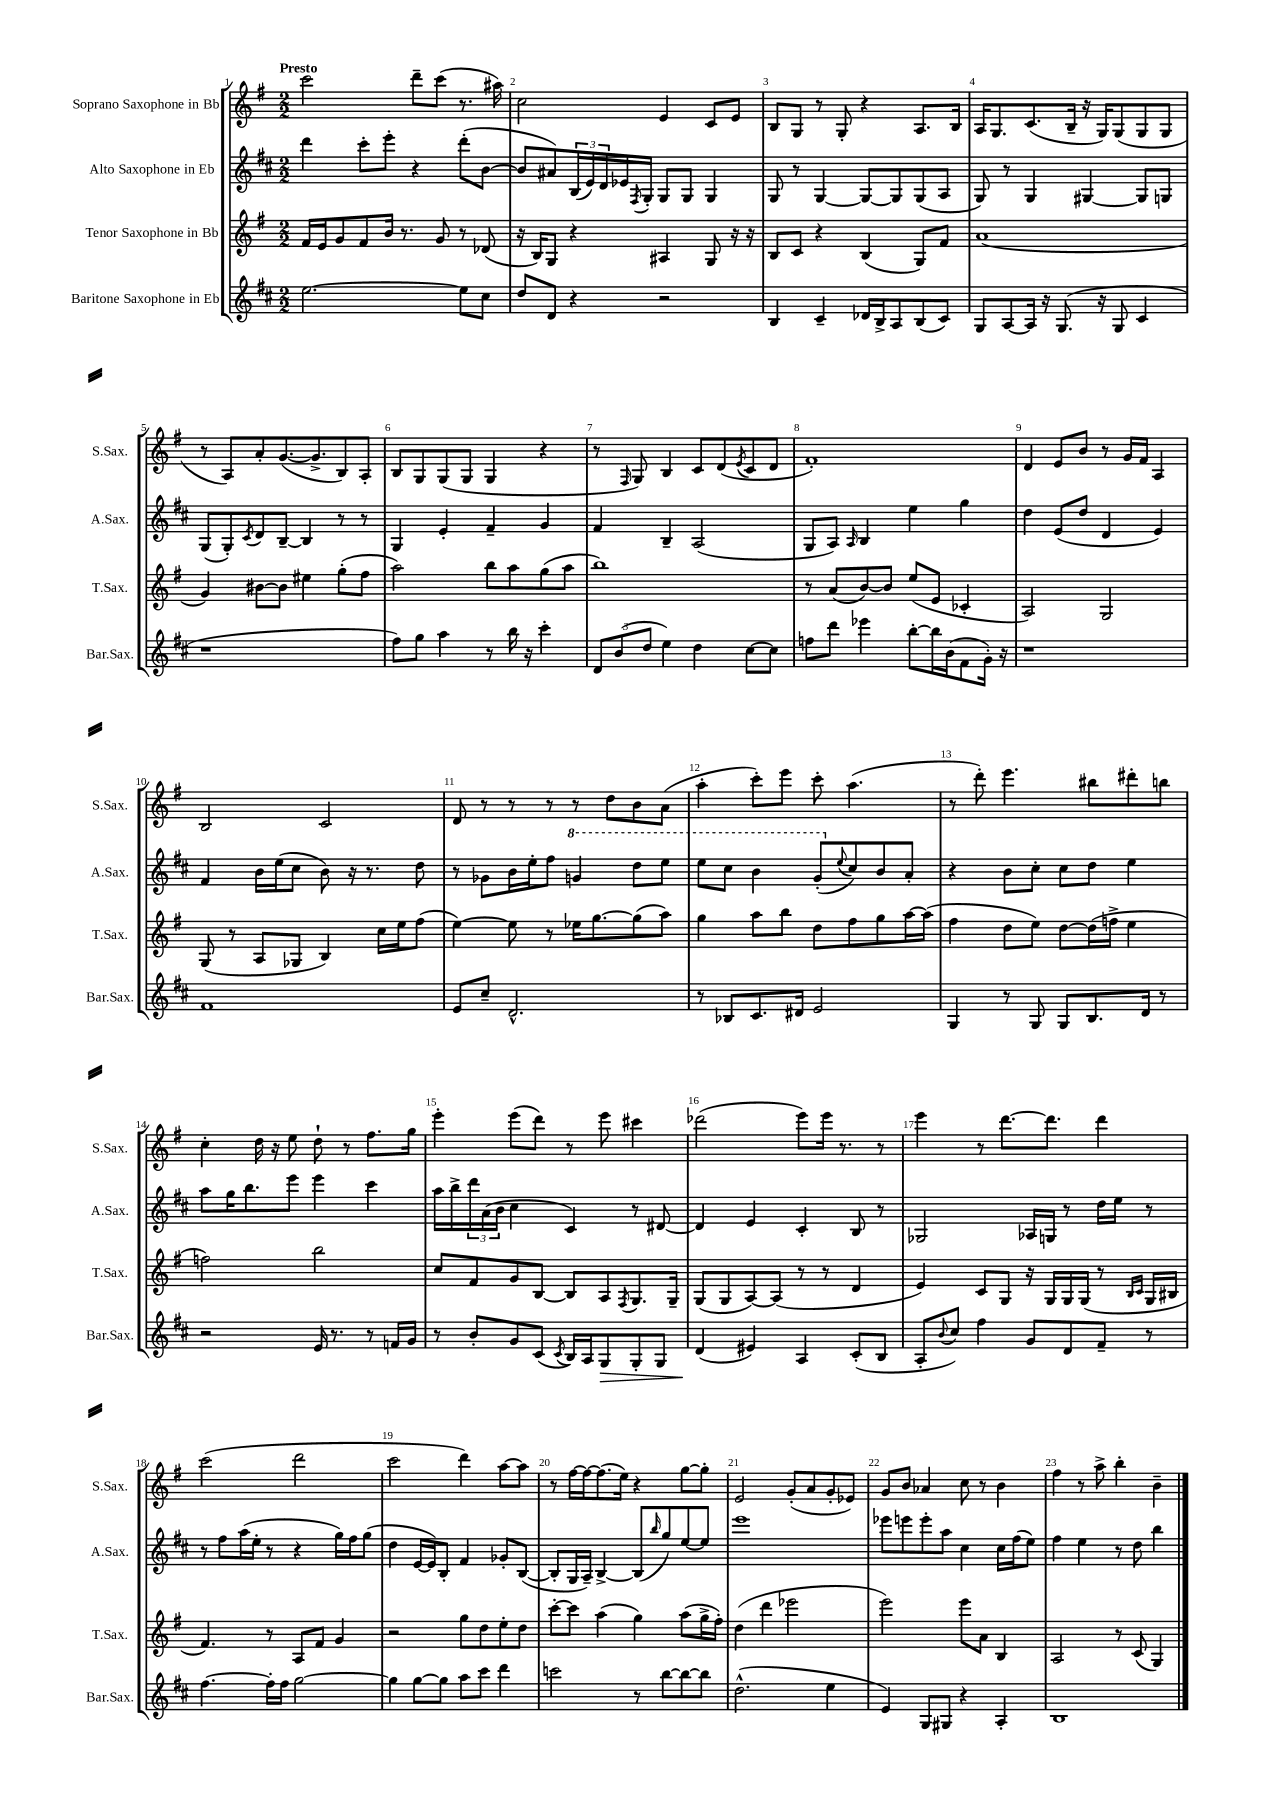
<<
\new StaffGroup <<
\new Staff = "s0" \with { instrumentName = "Soprano Saxophone in Bb" shortInstrumentName = "S.Sax." } {
    \clef treble \key g \major \numericTimeSignature \time 2/2 \tempo "Presto"
    c'''2 d'''8-- c'''8( r8. ais''16) |
    c''2 e'4 c'8 e'8 |
    b8 g8 r8 g8-. r4 a8. b16 |
    a16 g8. c'8.( b16-- r16 g16) g8( g8 g8 |
    r8 a8) a'8-. g'8.~( g'8.-> b8) a8-. |
    b8 g8 g8( g8 g4 r4 |
    r8 \grace { fis16 } g8) b4 c'8 d'8( \acciaccatura { e'8 } c'8 d'8 |
    fis'1-.) |
    d'4 e'8 b'8 r8 g'16 fis'16 a4 |
    b2 c'2 |
    d'8 r8 r8 r8 r8 d''8 b'8 a'8( |
    a''4-. c'''8-.) e'''8 c'''8-. a''4.( |
    r8 d'''8-.) e'''4. bis''8 dis'''8-. b''8 |
    c''4-. d''16 r16 e''8 d''8-! r8 fis''8. g''16 |
    e'''4-. e'''8( d'''8) r8 e'''8 cis'''4 |
    des'''2( e'''8) e'''16 r8. r8 |
    e'''4 r8 d'''8.~ d'''8. d'''4 |
    c'''2( d'''2 |
    c'''2 d'''4) a''8~ a''8 |
    r8 fis''16~ fis''16~ fis''8.( e''16) r4 g''8~ g''8-. |
    e'2 g'8-.( a'8 g'8-. ees'8) |
    g'8 b'8 aes'4 c''8 r8 b'4 |
    fis''4 r8 a''8-> b''4-. b'4-- \bar "|." |
}
\new Staff = "s1" \with { instrumentName = "Alto Saxophone in Eb" shortInstrumentName = "A.Sax." } {
    \clef treble \key d \major \numericTimeSignature \time 2/2
    d'''4 cis'''8-. e'''8-. r4 d'''8-.( b'8~ |
    b'8 ais'8) \tuplet 3/2 { b16( e'16) d'16 } ees'16 \acciaccatura { fis8 } g16-. g8 g8 g4 |
    g8 r8 g4~ g8~ g8 g8( a8 |
    g8) r8 g4 gis4~ gis8 g8 |
    g8( g8-.) \acciaccatura { cis'8 } d'8 b8~-- b4 r8 r8 |
    g4 e'4-. fis'4-- g'4 |
    fis'4 b4-- a2( |
    g8 a8) \grace { a16 } b4 e''4 g''4 |
    d''4 e'8( d''8 d'4 e'4) |
    fis'4 b'16 e''16( cis''8 b'8) r16 r8. d''8 |
    r8 ges'8 b'16 e''16-. fis''8 \ottava #1 g''!4 d'''8 e'''8 |
    e'''8 cis'''8 b''4 g''8-.( \ottava #0 \appoggiatura { e''8 } cis''8) b'8 a'8-. |
    r4 b'8 cis''8-. cis''8 d''8 e''4 |
    a''8 g''16 b''8. e'''8 e'''4 cis'''4 |
    a''16 b''16-> \tuplet 3/2 { d'''16 a'16( b'16 } cis''4 cis'4) r8 dis'8~ |
    dis'4 e'4 cis'4-. b8 r8 |
    ges2 aes16 g16 r8 d''16 e''16 r8 |
    r8 fis''8 a''16( e''16-. r8 r4 g''16) fis''16 g''8( |
    d''4 e'16~ e'16) b8-. fis'4 ges'8-. b8~( |
    b8-. g16 a16--) b4~-> b8( \grace { b''16 } g''8) e''8~ e''8 |
    e'''1 |
    ees'''8 e'''8 e'''8-. a''8 cis''4 cis''16 fis''16( e''8) |
    fis''4 e''4 r8 d''8 b''4 \bar "|." |
}
\new Staff = "s2" \with { instrumentName = "Tenor Saxophone in Bb" shortInstrumentName = "T.Sax." } {
    \clef treble \key g \major \numericTimeSignature \time 2/2
    fis'16 e'16 g'8 fis'8 b'16 r8. g'8 r8 des'8( |
    r16 b16) g8 r4 ais4 g8 r16 r16 |
    b8 c'8 r4 b4( g8) fis'8 |
    a'1( |
    g'4) bis'8~ bis'8 eis''4 g''8-.( fis''8 |
    a''2) b''8 a''8 g''8( a''8 |
    b''1) |
    r8 a'8( b'8~) b'8 e''8( e'8 ces'4-. |
    a2) g2 |
    g8( r8 a8 ges8 b4) c''16 e''16 fis''8( |
    e''4~) e''8 r8 ees''16 g''8.~ g''8( a''8) |
    g''4 a''8 b''8 d''8 fis''8 g''8 a''16~ a''16( |
    fis''4 d''8 e''8) d''8~ d''16( f''16-> e''4 |
    f''2) b''2 |
    c''8 fis'8 g'8 b8~ b8 a8 \acciaccatura { fis8 } g8. g16-- |
    g8( g8 a8~) a8( r8 r8 d'4 |
    e'4) c'8 g8 r16 g16 g16 g16( r8 \grace { b16 c'16 } g16 bis16 |
    fis'4.) r8 a8 fis'8 g'4 |
    r2 g''8 d''8 e''8-. d''8 |
    c'''8~-. c'''8 a''4( g''4) a''8( g''16-> fis''16-.) |
    d''4( d'''4 ees'''2 |
    e'''2) e'''8 a'8 b4 |
    a2 r8 c'8( g4) \bar "|." |
}
\new Staff = "s3" \with { instrumentName = "Baritone Saxophone in Eb" shortInstrumentName = "Bar.Sax." } {
    \clef treble \key d \major \numericTimeSignature \time 2/2
    e''2.~ e''8 cis''8 |
    d''8 d'8 r4 r2 |
    b4 cis'4-- des'16 b16-> a8 b8( cis'8) |
    g8 a8~ a16 r16 g8.( r16 g8 cis'4 |
    r1 |
    fis''8) g''8 a''4 r8 b''16 r16 cis'''4-. |
    \tuplet 3/2 { d'8 b'8( d''8 } e''4) d''4 cis''8~ cis''8 |
    f''8 d'''8 ees'''4 b''8~-. b''16 b'16( fis'8 g'16-.) r16 |
    r1 |
    fis'1 |
    e'8 cis''8-- d'2.-^ |
    r8 bes8 cis'8. dis'16 e'2 |
    g4 r8 g8 g8 b8. d'16 r8 |
    r2 e'16 r8. r8 f'16 g'16 |
    r8 b'8-. g'8 cis'8( \acciaccatura { cis'8 } b16) a16 g8\> g8-. g8 |
    d'4\!( eis'4) a4 cis'8-.( b8 |
    a8-. \appoggiatura { b'8 } cis''8) fis''4 g'8 d'8 fis'8-- r8 |
    fis''4.~ fis''16-. fis''16 g''2~ |
    g''4 g''8~ g''8 a''8 cis'''8 d'''4 |
    c'''2 r8 b''8~ b''8~ b''8 |
    d''2.-^( e''4 |
    e'4) g8 gis8 r4 a4-. |
    b1 \bar "|." |
}
>>
>>
\layout { \context { \Score \override BarNumber.break-visibility = ##(#f #t #t) barNumberVisibility = #all-bar-numbers-visible } }
